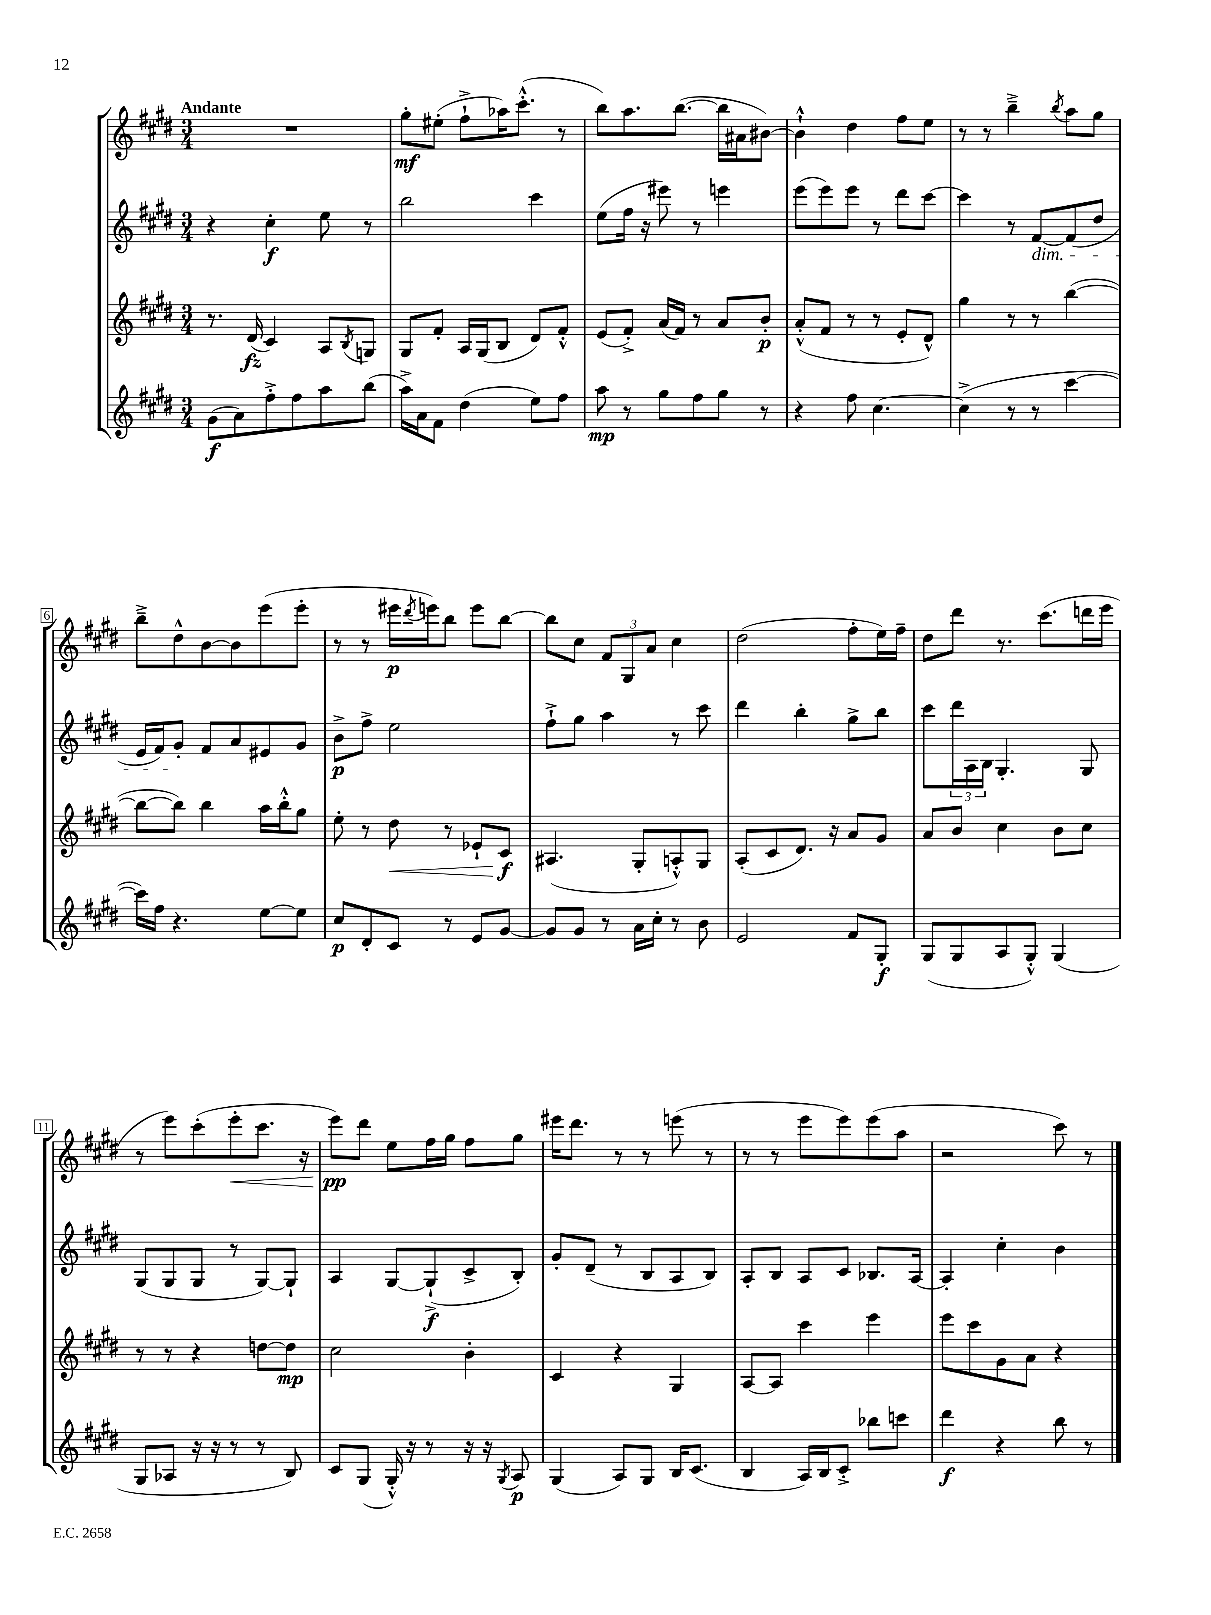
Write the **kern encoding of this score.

**kern	**kern	**kern	**kern
*staff4	*staff3	*staff2	*staff1
*clefG2	*clefG2	*clefG2	*clefG2
*k[f#c#g#d#]	*k[f#c#g#d#]	*k[f#c#g#d#]	*k[f#c#g#d#]
*M3/4	*M3/4	*M3/4	*M3/4
(8g#	8.r	4r	2.r
8a)	.	.	.
.	(16d#	.	.
8ff#'^	4c#)	4cc#'	.
8ff#	.	.	.
8aa	8A	8ee	.
.	8qB	.	.
(8bb	8G	8r	.
=	=	=	=
16aa^)	8G#	2bb	8gg#'
16a	.	.	.
8f#	8f#'	.	(8ee#'
(4dd#	16A	.	8ff#`^
.	(16G#	.	.
.	8B	.	16aa-)
.	.	.	(8.ccc#'^^
8ee)	8d#)	4ccc#	.
8ff#	8f#'^^	.	8r
=	=	=	=
8aa	(8e	(8ee	8bb)
8r	8f#'^)	16ff#	8.aa
.	.	16r	.
8gg#	(16a	8eee#)	.
.	16f#)	.	([8.bb
8ff#	8r	8r	.
8gg#	8a	4eee	16bb]
.	.	.	16a#
8r	8b'	.	[8b#)
=	=	=	=
4r	(8a'^^	(8eee	4b#`^^]
.	8f#	8eee)	.
8ff#	8r	8eee	4dd#
[4.cc#	8r	8r	.
.	8e'	8ddd#	8ff#
.	8d#^^)	[8ccc#	8ee
=	=	=	=
(4cc#^]	4gg#	4ccc#]	8r
.	.	.	8r
8r	8r	8r	4bb~^
8r	8r	[8f#	.
.	.	.	8qbb
[4ccc#	([4bb	(8f#]	8aa
.	.	8dd#	8gg#
=	=	=	=
16ccc#])	8bb_	16e	8bb~^
16ff#	.	16f#)	.
4.r	8bb])	8g#'	8dd#^^
.	4bb	8f#	[8b
.	.	8a	8b]
[8ee	16aa	8e#	(8eee
.	16bb'^^	.	.
8ee]	8gg#	8g#	8eee'
=	=	=	=
8cc#	8ee'	8b^	8r
8d#'	8r	8ff#^	8r
8c#	8dd#	2ee	16eee#
.	.	.	8qddd#
.	.	.	16eee)
8r	8r	.	8bb
8e	8e-`	.	8eee
[8g#	8c#	.	[8bb
=	=	=	=
8g#]	(4.A#	8ff#`^	8bb]
8g#	.	8gg#	8cc#
8r	.	4aa	12f#
.	.	.	12G#
16a	8G#'	.	.
.	.	.	12a
16cc#'	.	.	.
8r	8A'^^)	8r	4cc#
8b	8G#	8ccc#	.
=	=	=	=
2e	(8A'	4ddd#	(2dd#
.	8c#	.	.
.	8.d#)	4bb'	.
.	16r	.	.
8f#	8a	8gg#^	8ff#'
8G#'	8g#	8bb	16ee)
.	.	.	16ff#~
=	=	=	=
(8G#	8a	8ccc#	8dd#
8G#	8b	24ddd#	8ddd#
.	.	24A	.
.	.	24B	.
8A	4cc#	4.G#'	8.r
8G#'^^)	.	.	.
.	.	.	(8.ccc#
(4G#	8b	.	.
.	8cc#	8G#	16ddd
.	.	.	16eee
=	=	=	=
8G#	8r	(8G#	8r
8A-	8r	8G#	8eee)
16r	4r	8G#	(8ccc#'
16r	.	.	.
8r	.	8r	8eee'
8r	[8dd	[8G#)	8.ccc#
8B)	8dd]	8G#`]	.
.	.	.	16r
=	=	=	=
8c#	2cc#	4A	8eee)
(8G#	.	.	8ddd#
16G#'^^)	.	[8G#	8ee
16r	.	.	.
8r	.	(8G#`^]	16ff#
.	.	.	16gg#
16r	4b'	8c#^	8ff#
16r	.	.	.
8qG#	.	.	.
8A	.	8B')	8gg#
=	=	=	=
(4G#	4c#	8g#'	16eee#
.	.	.	8.ddd#
.	.	(8d#~	.
8A)	4r	8r	8r
8G#	.	8B	8r
16B	4G#	8A	(8eee
(8.c#	.	.	.
.	.	8B)	8r
=	=	=	=
4B	[8A	8A'	8r
.	8A]	8B	8r
16A)	4ccc#	8A	8eee
16B	.	.	.
8c#'^	.	8c#	8eee)
8bb-	4eee	8.B-	(8eee
8ccc	.	.	8aa
.	.	[16A	.
=	=	=	=
4ddd#	8eee	4A']	2r
.	8ccc#	.	.
4r	8g#	4cc#'	.
.	8a	.	.
8bb	4r	4b	8ccc#)
8r	.	.	8r
==	==	==	==
*-	*-	*-	*-
